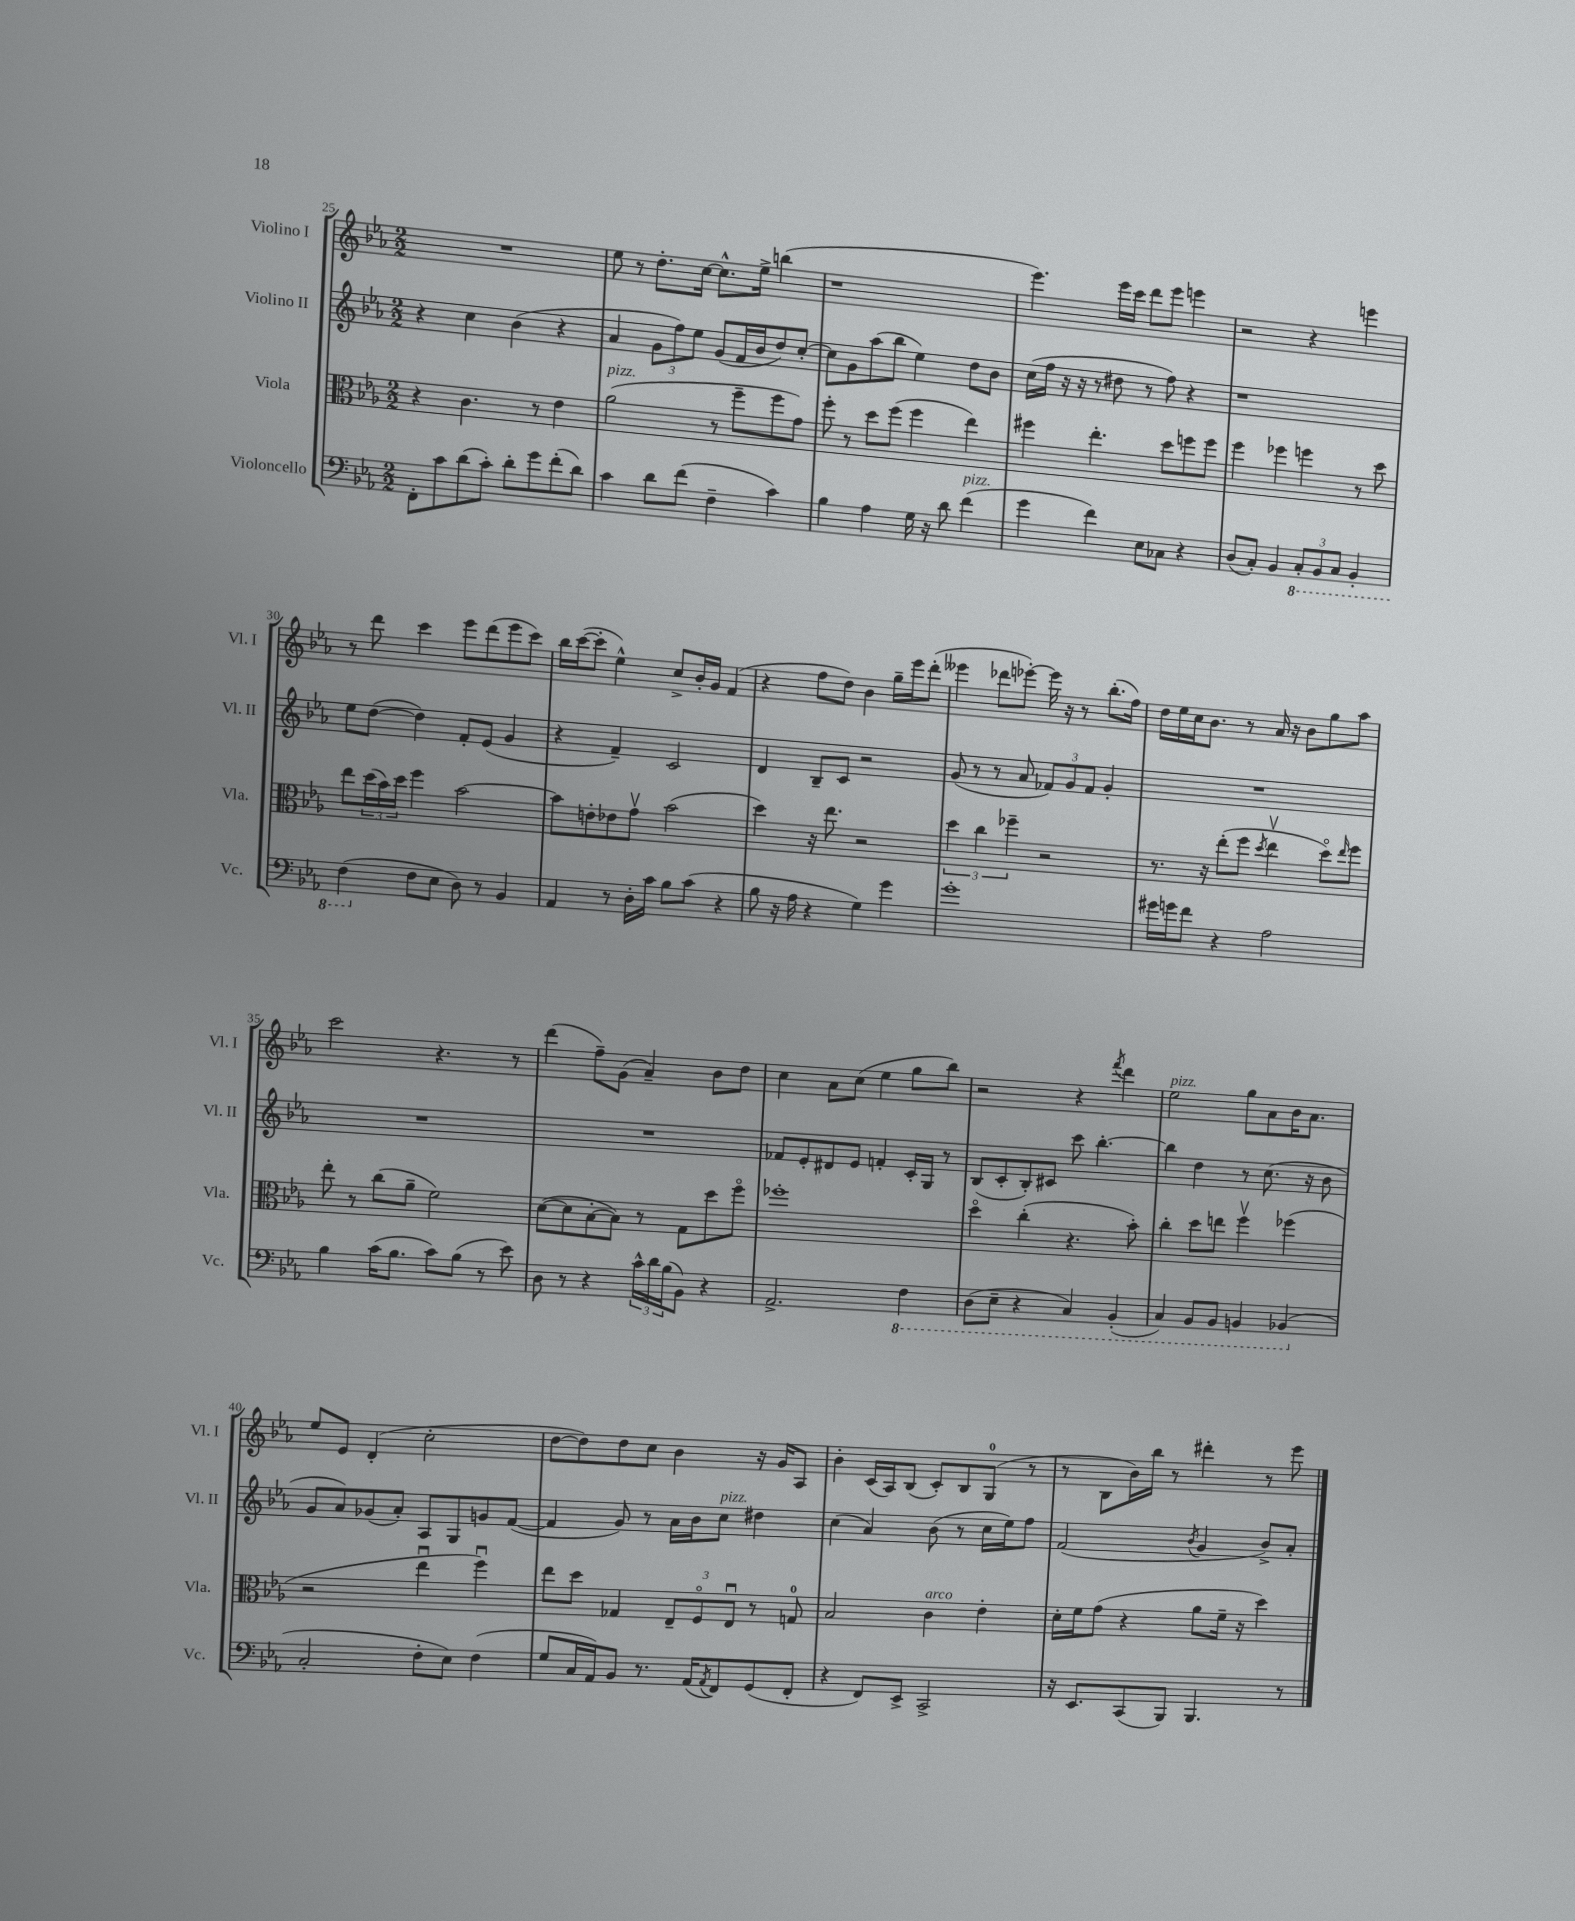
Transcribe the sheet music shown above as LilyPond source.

<<
\new StaffGroup <<
\new Staff = "s0" \with { instrumentName = "Violino I" shortInstrumentName = "Vl. I" } {
    \clef treble \key ees \major \numericTimeSignature \time 2/2
    R1 |
    ees''8 r8 d''8.-. c''16~ c''8.-^ ees''16-> b''4( |
    r1 |
    ees'''4.) ees'''16 c'''16 d'''8 ees'''8 e'''4 |
    r2 r4 e'''4 |
    r8 d'''8 c'''4 ees'''8 d'''8( ees'''8 c'''8) |
    bes''16 c'''16~( c'''8-. ees''4-^) c''8-> bes'16-. g'16 f'4( |
    r4 f''8 d''8) bes'4 g''16-- ees'''16 d'''8-.( |
    eeses'''4 des'''8 ees'''8~-.) ees'''16 r16 r8 bes''8.-.( f''16) |
    d''16 ees''16 c''16 bes'8. r8 aes'16 r16 bes'8 g''8 aes''8 |
    c'''2 r4. r8 |
    d'''4( f''8--) g'8( aes'4--) bes'8 d''8 |
    c''4 aes'8 c''8( ees''4 g''8 bes''8) |
    r2 r4 \acciaccatura { f'''8 } d'''4 |
    ees''2^\markup { \italic "pizz." } g''8 aes'8 bes'16 aes'8. |
    ees''8 ees'8 d'4-.( c''2-. |
    d''8~ d''8) d''8 c''8 bes'4 r16 g'16 aes8 |
    bes'4-. c'16( aes16) bes8( c'8-.) bes8 g8-0( r8 |
    r8 bes8 bes'16) bes''16 r8 dis'''4-. r8 ees'''8 \bar "|." |
}
\new Staff = "s1" \with { instrumentName = "Violino II" shortInstrumentName = "Vl. II" } {
    \clef treble \key ees \major \numericTimeSignature \time 2/2
    r4 c''4 bes'4( r4 |
    aes'4 \tuplet 3/2 { g'8 f''8) ees''8 } g'8( f'16 bes'16 d''8) c''8~-. |
    c''8 g'8 aes''8( bes''8 ees''4) d''8 bes'8 |
    c''16( f''16 r16 r16 r8 dis''8 r8 f''8) r4 |
    r1 |
    ees''8 d''8~( d''4) f'8-. ees'8( g'4 |
    r4 f'4--) c'2 |
    d'4 bes8-- c'8 r2 |
    g'8( r8 r8 aes'8 \tuplet 3/2 { fes'8) g'8 fes'8 } g'4-. |
    R1 |
    R1 |
    R1 |
    fes'8 ees'8-. dis'8 ees'8 f'4-. c'16-. g16 r8 |
    bes8( c'8-. bes8-.) cis'8 c'''8 bes''4.~-. |
    bes''4 d''4 r8 c''8.( r16 bes'8 |
    g'8 aes'8) ges'8( aes'8-.) aes8 g8 g'8 f'8~( |
    f'4 g'8) r8 aes'16 bes'16 c''8^\markup { \italic "pizz." } dis''4 |
    c''4( aes'4) bes'8( r8 c''16 ees''16) f''8 |
    f'2( \acciaccatura { bes'8 } g'4 bes'8->) aes'8-. \bar "|." |
}
\new Staff = "s2" \with { instrumentName = "Viola" shortInstrumentName = "Vla." } {
    \clef alto \key ees \major \numericTimeSignature \time 2/2
    r4 c'4. r8 ees'4 |
    aes'2^\markup { \italic "pizz." }( r8 f''8-- f''8 g'8) |
    f''8-. r8 d''8 f''8( f''4 ees''4) |
    fis''4 ees''4.-. d''8 f''8 f''8 |
    f''4 fes''4 f''4 r8 d''8 |
    ees''8 \tuplet 3/2 { d''16( bes'16) d''16 } f''4 bes'2~ |
    bes'8 e'8-. ees'8 g'8\upbow bes'2( |
    d''4) r16 ees''8. r2 |
    \tuplet 3/2 { d''4 c''4 fes''4-- } r2 |
    r8. r16 ees''8-.( f''8 \acciaccatura { d''8 } ees''4\upbow d''8\flageolet) \grace { ees''16 } f''8 |
    ees''8-. r8 c''8( aes'8-- f'2) |
    d'8~( d'8 bes8~-. bes8) r8 g8 d''8 f''8\flageolet |
    fes''1-. |
    d''4\flageolet c''4-.( r4. bes'8-.) |
    c''4-. d''8 e''8 f''4\upbow fes''4( |
    r2 ees''4\downbow f''4\downbow) |
    ees''8 d''8 ges4 \tuplet 3/2 { ees8-- f8\flageolet ees8\downbow } r8 g8-0 |
    bes2 c'4^\markup { \italic "arco" } ees'4-. |
    d'16-. f'16 g'8( r4 aes'8 f'16-- r16 d''4) \bar "|." |
}
\new Staff = "s3" \with { instrumentName = "Violoncello" shortInstrumentName = "Vc." } {
    \clef bass \key ees \major \numericTimeSignature \time 2/2
    f,8-. c'8 d'8( c'8-.) d'8-. g'8 f'8-.( d'8) |
    c'4 d'8 f'8( f4-- c'4) |
    bes4 aes4 g16 r16 d'8 f'4^\markup { \italic "pizz." }( |
    g'4 f'4) ees8 ces8 r4 |
    d8( c8-.) bes,4 \tuplet 3/2 { \ottava #-1 c,8-. bes,,8 c,8 } bes,,4-. |
    f,4( \ottava #0 f8 ees8 d8) r8 bes,4 |
    aes,4 r8 d16-. c'16 bes8 c'8( r4 |
    bes8 r16 aes16 r4 g4) g'4 |
    g'1-. |
    gis'16 g'16 f'8 r4 aes2 |
    bes4 c'16( bes8. c'8) bes8( r8 ees'8) |
    d8 r8 r4 \tuplet 3/2 { c'16-^ d'16 bes16( } bes,8) r4 |
    aes,2.-> \ottava #-1 f,4 |
    d,8( ees,8-- r4 c,4) bes,,4-.( |
    c,4) bes,,8 bes,,8 b,,4 bes,,4( \ottava #0 |
    c2-. f8-. ees8) f4( |
    g8 c16 aes,16) bes,8 r8. aes,16( \acciaccatura { aes,8 } f,8) g,8( f,8-. |
    r4 f,8) ees,8-> c,2-> |
    r16 ees,8. c,8( bes,,8) bes,,4. r8 \bar "|." |
}
>>
>>
\layout { \context { \Score currentBarNumber = #25 } }
